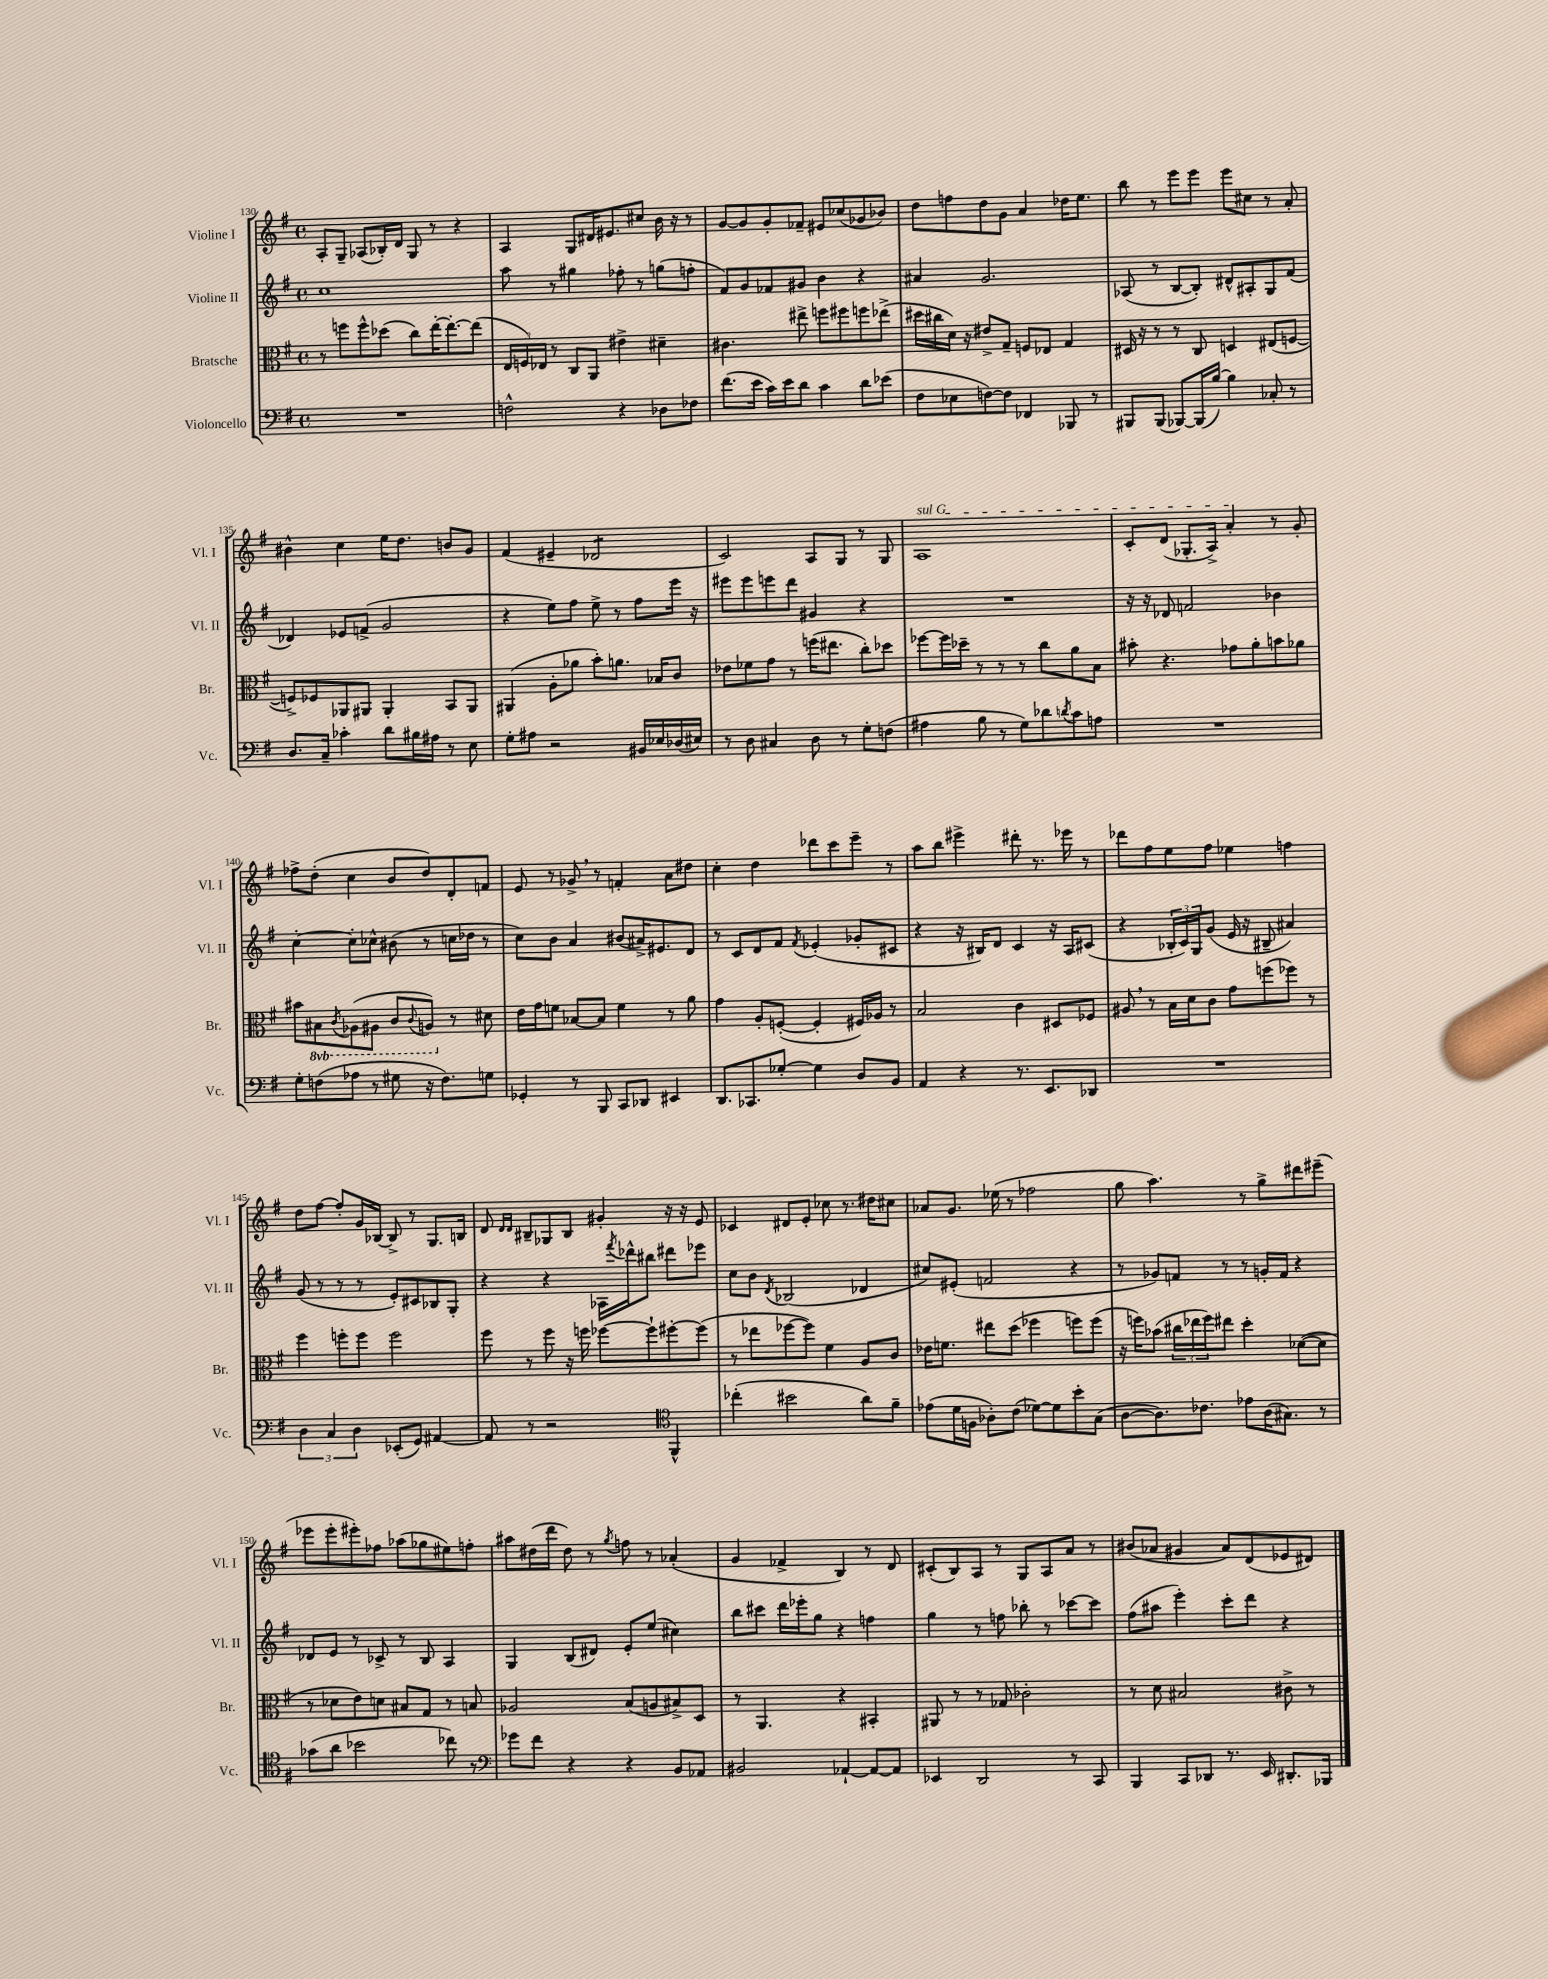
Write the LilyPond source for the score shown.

<<
\new StaffGroup <<
\new Staff = "s0" \with { instrumentName = "Violine I" shortInstrumentName = "Vl. I" } {
    \clef treble \key g \major \defaultTimeSignature \time 4/4
    a8-. g8-- aes8( bes16-.) d'16 g8 r8 r4 |
    a4 g8 dis'16 eis'8. cis''8 b'16 r16 r8 |
    g'8~ g'8 g'8-. fes'8-- eis'8 ces''8( ges'8 bes'8) |
    d''8 f''8 d''8 g'8 a'4 des''16 e''8. |
    b''8 r8 e'''8 e'''8 e'''8 cis''8 r8 a'8-. |
    bis'4-^ c''4 e''16 d''8. b'8 g'8 |
    fis'4( eis'4-- des'2:8 |
    c'2) a8 g8 r8 g8 |
    \once \override TextSpanner.bound-details.left.text = \markup { \italic "sul G" } a1\startTextSpan |
    c'8-. d'8( ges8.-. a16->) a'4-.\stopTextSpan r8 g'8-. |
    fes''8-> d''8-.( c''4 b'8 d''8) d'8-. f'8 |
    e'8 r8 ges'8-> \breathe r8 f'4-. a'8 dis''8 |
    c''4-. d''4 des'''8 c'''8 e'''8-- r8 |
    a''8 b''8 eis'''4-> dis'''8-. r8. ees'''16 r8 |
    des'''8 fis''8 e''8 fis''8 ees''4 f''4 |
    d''8 fis''8~ fis''8-. g'16 bes16~ bes8-> r8 g8. b16 |
    d'8 \grace { d'16 d'16 } bis8-- ges8 bis8 gis'4-. r16 r16 e'8 |
    ces'4 dis'8 e'8-. ces''8 r8. dis''16 cis''8 |
    aes'8 g'8. ees''16( r8 fes''2 |
    g''8 a''4.) r8 g''8-> dis'''8 eis'''8--( |
    ees'''8 ees'''8-. eis'''8-.) fes''8 aes''8( ges''8 eis''8) f''8-. |
    ais''8 dis''16( d'''16 dis''8) r8 \acciaccatura { g''8 } f''8 r8 aes'4-.( |
    g'4 fes'4-> b4) r8 d'8 |
    cis'8-.( b8) a8 r8 g8 a8 a'8 r8 |
    bis'8( aes'8 gis'4 aes'8) d'8( ees'8 dis'8) \bar "|." |
}
\new Staff = "s1" \with { instrumentName = "Violine II" shortInstrumentName = "Vl. II" } {
    \clef treble \key g \major \defaultTimeSignature \time 4/4
    c''1 |
    a''8 r8 gis''4 fes''8-. r8 g''8( f''8-. |
    fis'8) g'8 fes'8 gis'8 b'4 r4 |
    ais'4 g'2. |
    aes8( r8 b8~ b8-.) dis'8-^ ais8-. g8 fis'8( |
    des'4) ees'8 f'8->( g'2 |
    r4 e''8) fis''8 e''8-> r8 fis''8 e'''16 r16 |
    eis'''8 eis'''8 e'''8 d'''8 gis'4 r4 |
    R1 |
    r16 r16 des'8 f'2 bes'4 |
    c''4~-. c''8-. ces''8-^ bis'8( r8 c''16 des''16 r8 |
    c''8) b'8 a'4 bis'8( ais'16->) eis'8. d'8 |
    r8 c'8 d'8 fis'8 \acciaccatura { fis'8 } ees'4-.( ges'8-. cis'8 |
    r4 r16 bis16) d'8 c'4 r16 a16 cis'8( |
    r4 \tuplet 3/2 { bes16-. c'16) g16 } g'8( e'16 r16 bis8-- ais'4) |
    g'8( r8 r8 r8 e'8-.) cis'8 bes8 g8-. |
    r4 r4 aes16 \acciaccatura { fis'''8 } des'''16-^ bis''8 dis'''8 ees'''8 |
    c''8 b'8 \acciaccatura { d'8 } bes2( des'4 |
    cis''8) eis'8-.( f'2 r4 |
    r8 ges'8) f'8 r8 r8 g'16-. f'16 r4 |
    des'8 e'8 r8 ces'8-> r8 b8 a4 |
    g4 b8( dis'8) e'8-. e''8( cis''4) |
    b''8 cis'''8 d'''16 ees'''16-. g''8 r4 f''4 |
    g''4 r8 f''8 bes''8-. r8 ces'''8~ ces'''8 |
    fis''8( ais''8 e'''4-.) c'''8-. d'''8 r4 \bar "|." |
}
\new Staff = "s2" \with { instrumentName = "Bratsche" shortInstrumentName = "Br." } {
    \clef alto \key g \major \defaultTimeSignature \time 4/4 \set Staff.ottavationMarkups = #ottavation-simple-ordinals
    r8 f''8 f''8-^ des''8( c''8) e''16~-. e''8.~-. e''8( |
    \tuplet 3/2 { e16 f16) ees16 } r8 c8 a,8 eis'4-> dis'4-- |
    cis'4. eis''8-> f''8 fis''8 f''8 ees''8->( |
    dis''16 cis''16 d'16) r16 eis'8-> g8-- f8 ees8 g4 |
    dis16 r16 r8 r8 c8 d4 eis8( f8~ |
    f8->) fes8 aes,8 ais,8 ais,4-. b,8 ais,8 |
    ais,4( a8-. aes'8 b'8-.) a'8. bes16 c'8 |
    ees'8 fes'8 g'8 r8 f''16( eis''8. c''8-.) des''8 |
    fes''8~ fes''16 des''16-- r8 r8 r8 c''8 a'8 b8 |
    bis'8-. r4. ges'8 a'8-. b'8 aes'8 |
    bis'8 \ottava #-1 bis,8 \acciaccatura { c8 } aes,8( ais,8 c8 \appoggiatura { c8 } a,8) \ottava #0 r8 dis'8 |
    e'16 g'16 f'8 bes8~ bes8 f'4 r8 a'8 |
    g'4 a8-. f8~-.( f4-. fis16) aes16 r8 |
    b2 c'4 dis8 fes8 |
    ais8 \breathe r8 b16 d'16 c'8 g'8 f''8( fes''8) r8 |
    fis''4 f''8-. f''8 f''2 |
    fis''8 r8 fis''8 r16 f''16 fes''8~ fes''8-! fis''8~-. fis''8( |
    r8 ees''8 fes''8~ fes''8) fis'4 a8 c'8 |
    ees'16 f'8. eis''8 d''8( fes''4 f''8) f''8( |
    r16 f''16) bes'8( \tuplet 3/2 { cis''16 ees''16 f''16) } eis''8 d''4-. des'8~( des'8 |
    r8 des'8 e'8) d'8 bis8 g8 r8 b8 |
    aes2 b8( a8 bis8->) d8 |
    r8 a,4. r4 bis,4-. |
    ais,8 r8 r8 ges8 ces'2-. |
    r8 d'8 bis2 cis'8-> r8 \bar "|." |
}
\new Staff = "s3" \with { instrumentName = "Violoncello" shortInstrumentName = "Vc." } {
    \clef bass \key g \major \defaultTimeSignature \time 4/4
    R1 |
    f2-^ r4 des8 fes8 |
    fis'8.( e'16 c'16) e'16 d'8 c'4 d'8 ees'8( |
    fis8 ees8 f8~) f8 fes,4 bes,,8 r8 |
    bis,,8 bis,,8( bes,,8~) bes,,16( b16~) b4 ces8-. r8 |
    d8. c16-- ces'4-. d'8 bis16 ais16 r8 e8 |
    g8-. ais8 r2 bis,16 ees16 des16( eis16) |
    r8 d8 cis4 d8 r8 g8-. f8( |
    ais4 b8 r8 g8) des'8 \acciaccatura { d'8 } c'8 a8 |
    R1 |
    g8-. f8( aes8 r8 gis8 r16 f8.) g8 |
    ges,4-. r8 b,,8 c,8 des,8 eis,4 |
    d,8. ces,8. ges8~-. ges4 d8 b,8 |
    a,4 r4 r8. e,8. des,8 |
    R1 |
    \tuplet 3/2 { d4 c4 d4 } ees,8-.( g,8) ais,4~ |
    ais,8 r8 r2 \clef tenor fis,4-^ |
    ces''4-.( bis'2 a'8) fis'8-- |
    ees'8( d'16 f16 aes8-.) c'8( des'8~) des'8 b'8-. g8( |
    a8~ a8.) ces'8. ees'8 a16( gis8.) r8 |
    ges'8( a'8 bes'2 ces''8) r8 |
    \clef bass ges'8 fis'8 r4 r4 b,8 aes,8 |
    bis,2 aes,4~-! aes,8~ aes,8 |
    ees,4 d,2 r8 c,8 |
    b,,4 c,8 des,8 r8. e,16 dis,8.-. bes,,16 \bar "|." |
}
>>
>>
\layout { \context { \Score currentBarNumber = #130 } }
